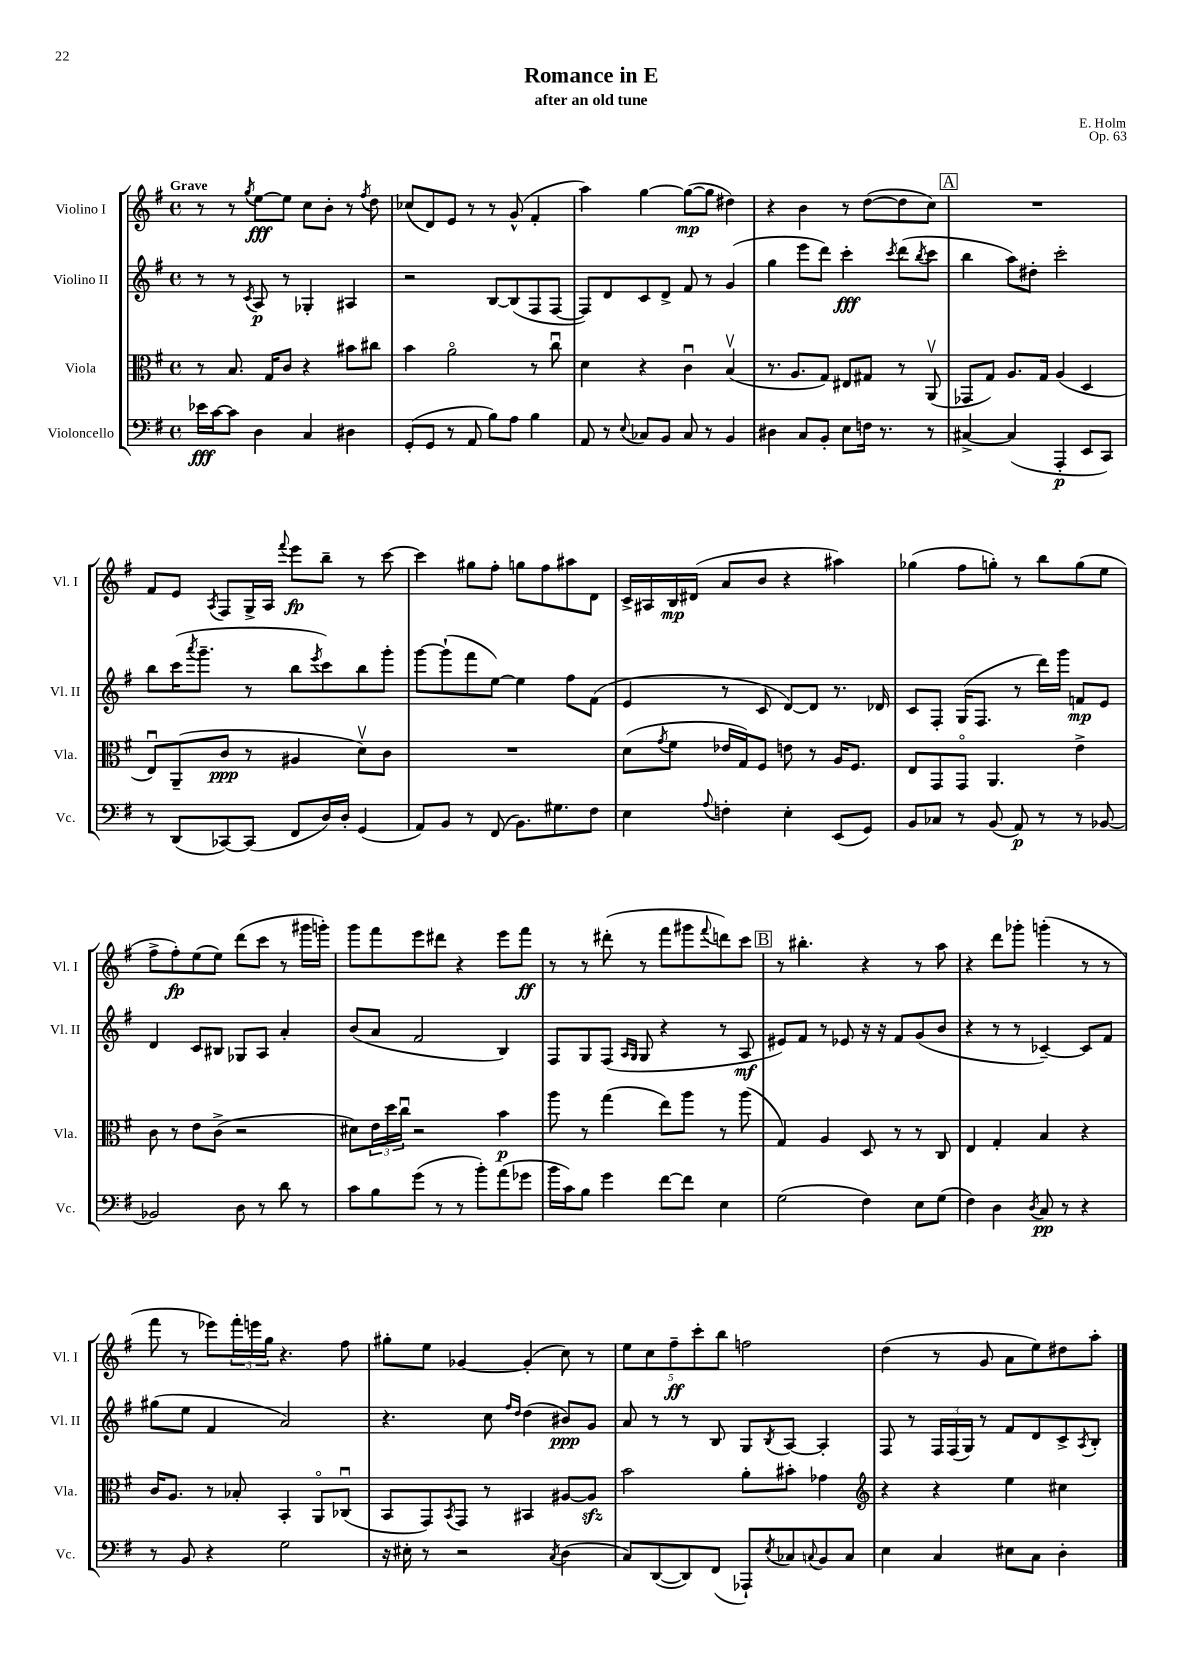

**kern	**kern	**kern	**kern
*staff4	*staff3	*staff2	*staff1
*clefF4	*clefC3	*clefG2	*clefG2
*k[f#]	*k[f#]	*k[f#]	*k[f#]
*M4/4	*M4/4	*M4/4	*M4/4
*met(c)	*met(c)	*met(c)	*met(c)
16e-	8r	8r	8r
[16c	.	.	.
8c]	8.B	8r	8r
.	.	8qc	8qgg
4D	.	8A	[8ee
.	16G	.	.
.	8c	8r	8ee]
4C	4r	4G-'	8cc
.	.	.	8b'
4D#	8b#	4A#	8r
.	.	.	8qff#
.	8cc#	.	8dd
=	=	=	=
(8GG'	4b	2r	(8cc-
8GG	.	.	8d)
8r	2ao	.	8e
8AA	.	.	8r
8B)	.	[8B	8r
8A	.	(8B]	(8g^^
4B	8r	8F#	4f#'
.	8ccu	[8F#	.
=	=	=	=
8AA	4d	8F#])	4aa)
8r	.	8d	.
8qqE	.	.	.
8C-	4r	8c	[4gg
8BB	.	8d^	.
8C-	4cu	8f#	(8gg_
8r	.	8r	8gg]
4BB	(4Bv	(4g	4dd#)
=	=	=	=
4D#	8.r	4gg	4r
.	8.A	.	.
8C	.	8eee	4b
8BB'	8G)	8ddd)	.
8E	8E#	4ccc'	8r
16F	8G#	.	([8dd
8.r	.	.	.
.	.	8qccc	.
.	8r	(8ddd	8dd]
.	.	8qbb	.
8r	(8AAv	8ccc	8cc)
=	=	=	=
[4C#^	8GG-	4bb	1r
.	8G)	.	.
(4C#]	8.A	8aa)	.
.	.	8dd#'	.
.	16G	.	.
4AAA'	(4A	2ccc'	.
8EE	4D	.	.
8CC)	.	.	.
=	=	=	=
8r	8Eu)	8bb	8f#
(8DD	(8AA~	(16ccc	8e
.	.	8qaaa	.
.	.	8.ggg~	.
.	.	.	8qA
[8CC-)	8c	.	8F#
(8CC-]	8r	8r	16G^
.	.	.	16A
.	.	.	8qqfff#
8FF#	4A#	8bb	8eee
.	.	8qeee	.
16D)	.	8ccc)	8bb~
16D'	.	.	.
(4GG	8dv)	8bb	8r
.	8c	8ggg'	[8ccc
=	=	=	=
8AA)	1r	[8ggg	4ccc]
8BB	.	(8ggg`]	.
8r	.	8fff#	8gg#
(8FF#	.	[8ee)	8ff#'
8.BB)	.	4ee]	8gg
.	.	.	8ff#
8.G#	.	.	.
.	.	8ff#	8aa#
8F#	.	(8f#	8d
=	=	=	=
4E	(8d	4e	16c^
.	.	.	16A#
.	8qg	.	.
.	8f#	.	16B
.	.	.	(16d#
8qqA	.	.	.
4F'	16e-	8r	8a
.	16G)	.	.
.	8F#	8c	8b
4E'	8e	[8d)	4r
.	8r	8d]	.
(8EE	16A	8.r	4aa#)
.	8.F#	.	.
8GG)	.	.	.
.	.	16d-	.
=	=	=	=
8BB	8E	8c	(4gg-
8C-	8GG	8F#'	.
8r	8GGo	(16G	8ff#
.	.	8.F#	.
(8BB	4.AA	.	8gg')
8AA)	.	8r	8r
8r	.	16ddd)	8bb
.	.	16ggg	.
8r	4e^	8f	(8gg
[8BB-	.	8e	8ee
=	=	=	=
2BB-]	8c	4d	8ff#^
.	8r	.	8ff#')
.	8e	8c	(8ee
.	(8c^	8B#	8ee)
8D	2r	8G-	(8ddd
8r	.	8A	8ccc
8d	.	4a'	8r
8r	.	.	16ggg#
.	.	.	16ggg')
=	=	=	=
8c	8d#)	(8b	8ggg
8B	24e	8a	8fff#
.	24dd	.	.
.	24ccu	.	.
(8g	2r	2f#	8eee
8r	.	.	8ddd#
8r	.	.	4r
8b')	.	.	.
(8a	4b	4B)	8eee
8g-	.	.	8fff#
=	=	=	=
16b	8aa	8F#	8r
16c)	.	.	.
8B	8r	8G	8r
4g	(4gg	(8F#	(8ddd#'
.	.	16qqA	.
.	.	16qqG	.
.	.	8G	8r
[8f#	8ee)	4r	8fff#
8f#]	8aa	.	8ggg#
.	.	.	8qqfff#
4E	8r	8r	8ddd)
.	(8aa	8A	8ccc
=	=	=	=
(2G	4G)	8e#)	8r
.	.	8f#	4.bb#'
.	4A	8r	.
.	.	8e-	.
4F#)	8D	16r	4r
.	.	16r	.
.	8r	8f#	.
8E	8r	(8g	8r
(8G	8C	8b	8aa
=	=	=	=
4F#)	4E	4r	4r
4D	4G'	8r	8ddd
.	.	8r	8ggg-'
8qD	.	.	.
8C	4B	[4c-~)	(4ggg'
8r	.	.	.
4r	4r	8c-]	8r
.	.	8f#	8r
=	=	=	=
8r	16c	(8gg#	8fff#
.	8.A	.	.
8BB	.	8ee	8r
4r	8r	4f#	8eee-)
.	8B-'	.	24fff#'
.	.	.	24eee
.	.	.	24gg
2G	4BB'	2a)	4.r
.	8AAo	.	.
.	(8C-u	.	8ff#
=	=	=	=
16r	8BB	4.r	8gg#'
16E#'	.	.	.
8r	8GG)	.	8ee
.	8qBB	.	.
2r	8GG	.	[4g-
.	8r	8cc	.
.	.	16qqff#	.
.	.	16qqdd	.
.	4BB#	(4dd	(4g-']
8qC	.	.	.
(4D	[8A#	8b#)	8cc)
.	8A#]	8g	8r
=	=	=	=
8C)	2b	8a	10ee
.	.	.	10cc
([8DD	.	8r	.
.	.	.	10ff#~
8DD])	.	8r	.
.	.	.	10ccc'
(8FF#	.	8B	.
.	.	.	10bb
8AAA-`)	8a'	8G	2ff
8qE	.	8qB	.
8C-	8b#'	[8A	.
8qqC	.	.	.
8BB	4g-	4A']	.
8C	.	.	.
=	=	=	=
*	*clefG2	*	*
4E	4r	8F#	(4dd
.	.	8r	.
4C	4r	24F#	8r
.	.	(24F#	.
.	.	24G)	.
.	.	8r	8g
8E#	4ee	8f#	8a
8C	.	8d	8ee)
4D'	4cc#	8c^	8dd#
.	.	8qA	.
.	.	8B'	8aa'
==	==	==	==
*-	*-	*-	*-
